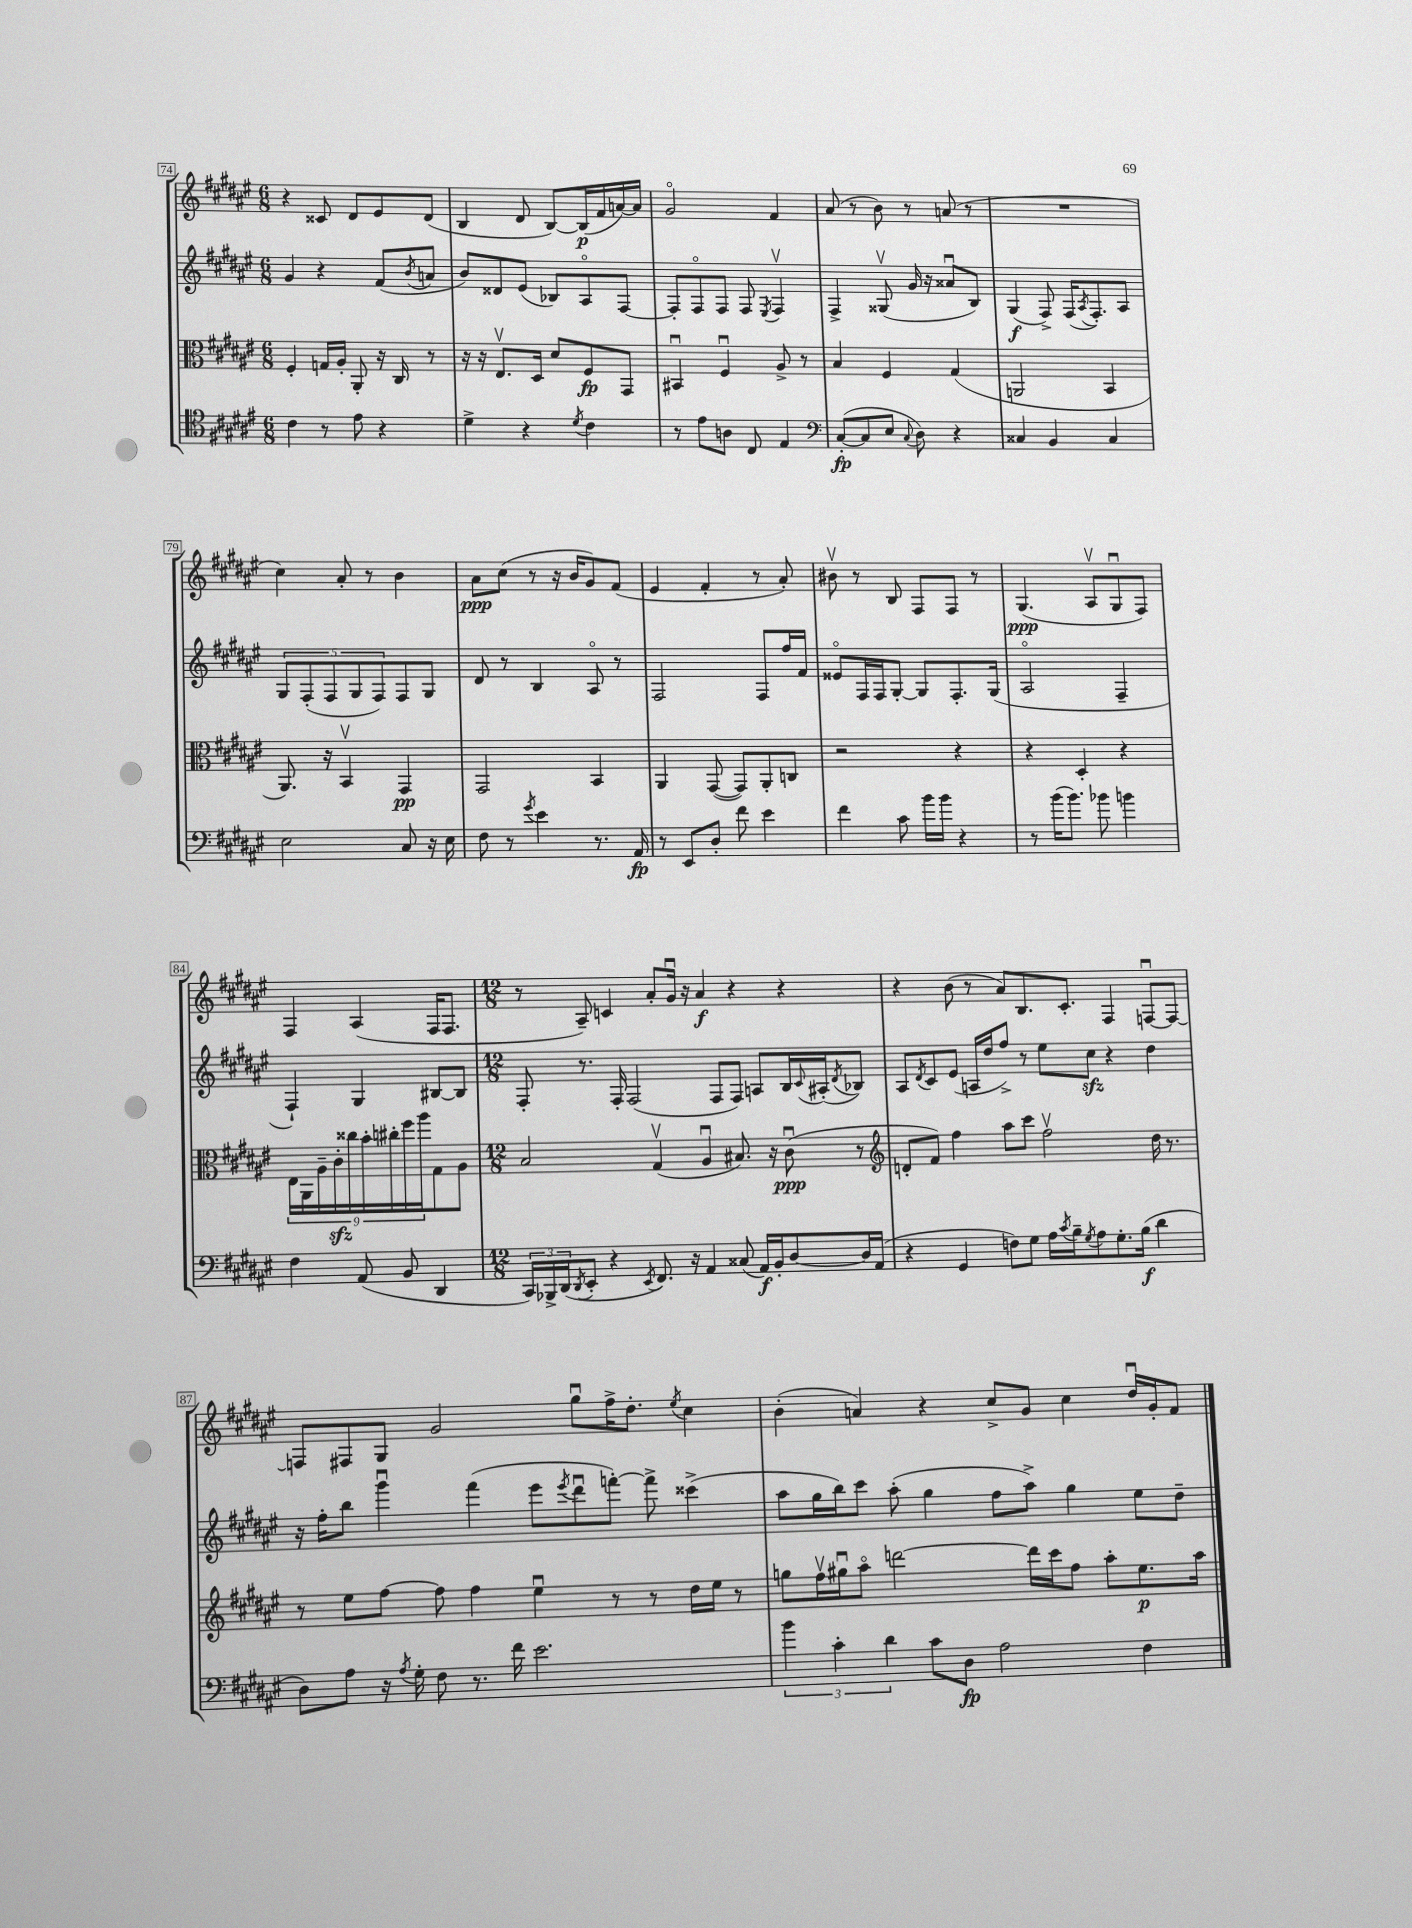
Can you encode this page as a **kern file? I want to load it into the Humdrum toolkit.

**kern	**kern	**kern	**kern
*staff4	*staff3	*staff2	*staff1
*clefC4	*clefC3	*clefG2	*clefG2
*k[f#c#g#d#a#e#]	*k[f#c#g#d#a#e#]	*k[f#c#g#d#a#e#]	*k[f#c#g#d#a#e#]
*M6/8	*M6/8	*M6/8	*M6/8
4c#	4F#'	4g#	4r
8r	16G	4r	8c##
.	16A#'	.	.
8e#	8AA#'	.	8d#
4r	16r	(8f#	8e#
.	16C#	.	.
.	.	8qb	.
.	8r	8a	(8d#
=	=	=	=
4d#^	16r	8b)	4B
.	16r	.	.
.	8.E#v	8d##	.
4r	.	(8e#	8d#
.	16D#	.	.
.	8d#	8B-)	[8B)
8qd#	.	.	.
4c#	8F#	8A#o	(16B]
.	.	.	16f#
.	8GG#	[8F#	[16a)
.	.	.	16a]
=	=	=	=
8r	4BB#u	8F#']	2g#o
8e#	.	8F#o	.
8A	4F#u	8F#	.
8C#	.	8F#	.
.	.	8qE#	.
4E#	8A#^	4F#v	4f#
.	8r	.	.
=	=	=	=
*clefF4	*	*	*
([8C#'	4B	4F#^	(8a#
8C#]	.	.	8r
8E#	4F#	(8G##v	8b)
8qqC#	.	.	.
8D#)	.	16g#	8r
.	.	16r	.
4r	(4G#	8a##u	(8a
.	.	8B)	8r
=	=	=	=
4C##	2AA	(4G#	2.r
4BB	.	8F#^)	.
.	.	(16F#	.
.	.	8qA#	.
.	.	8.F#')	.
4C##	4BB	.	.
.	.	8A#	.
=	=	=	=
2E#	8.AA#)	10G#	4cc#)
.	.	(10F#'	.
.	16r	.	.
.	.	10F#	.
.	4BBv	.	8a#'
.	.	10G#	.
.	.	.	8r
.	.	10F#)	.
8C#	4GG#	8F#	4b
16r	.	8G#	.
16E#	.	.	.
=	=	=	=
8F#	2GG#	8d#	8a#
8r	.	8r	(8cc#
8qg#	.	.	.
4e#	.	4B	8r
.	.	.	16r
.	.	.	16b
8.r	4BB	8A#o	8g#)
.	.	8r	(8f#
16AA#	.	.	.
=	=	=	=
8r	4AA#	2F#	4e#
8EE#	.	.	.
8D#'	([8GG#	.	4f#'
8f#	8GG#])	.	.
4e#	8AA#'	8F#	8r
.	8C	16ff#	8a#')
.	.	16f#	.
=	=	=	=
4f#	2r	8e##o	8b#v
.	.	16F#	8r
.	.	16F#	.
8c#	.	[8G#'	8B
16b	.	8G#]	8F#
16b	.	.	.
4r	4r	8.F#'	8F#
.	.	.	8r
.	.	(16G#	.
=	=	=	=
8r	4r	2A#o	(4.G#
(16b	.	.	.
8.b)	.	.	.
.	4D#'	.	.
8b-	.	.	8A#v
4b	4r	4F#~	8G#u
.	.	.	8F#)
=	=	=	=
4F#	18E#	4F#`)	4F#
.	18AA#	.	.
.	18A#~	.	.
.	18c#'	.	.
.	18cc##	.	.
(8AA#	.	4G#	(4A#
.	18b'	.	.
.	18cc#'	.	.
8BB	.	.	.
.	18ff#	.	.
.	18aa#	.	.
4DD#	8G#	[8B#	16F#
.	.	.	8.F#
.	8A#	8B#]	.
=	=	=	=
*M12/8	*M12/8	*M12/8	*M12/8
24CC#)	2B	8F#'	8r
24BBB-^	.	.	.
(24DD#	.	.	.
8qDD#	.	.	.
8EE#'	.	8.r	8A#~)
4r	.	.	4c
.	.	16F#'	.
.	.	(2F#	.
8qEE#	.	.	.
8.FF#)	(4G#v	.	8a#'
.	.	.	16g#u
16r	.	.	16r
4AA#	4A#u	.	4a#
.	.	8F#	.
(8C##	8.B#)	8F#)	4r
16AA#)	.	8A	.
16BB'	16r	.	.
[8D#	(8c#u	16B	4r
.	.	8qqc#	.
.	.	(16A#'	.
.	.	8qd#	.
16D#]	8r	8B-)	.
(16AA#	.	.	.
=	=	=	=
*	*clefG2	*	*
4r	8d'	8A#	4r
.	.	8qd#	.
.	8f#)	8c#	.
4GG#	4ff#	(8e#	(8b
.	.	16A	8r
.	.	16dd#	.
8F)	8aa#	8ff#^)	8a#)
8G#	8ccc#	8r	8.B
16A#	2ff#v	8ee#	.
8qc#	.	.	.
16B~	.	.	8.c#'
8qG#	.	.	.
8A#	.	8cc#	.
8.G#'	.	4r	4F#
(16B	.	.	.
4d#	16dd#	4dd#	[8Fu
.	8.r	.	.
.	.	.	8F_
=	=	=	=
8D#)	8r	16r	8F]
.	.	16ff#'	.
8A#	8ee#	8bb	8F#
16r	[8ff#	4ggg#u	8G#
8qA#	.	.	.
16G#'	.	.	.
8F#	8ff#]	.	2g#
8.r	4ff#	(4fff#	.
16f#	.	.	.
2.e#	4ee#u	8eee#	.
.	.	8qeee#	.
.	.	8ddd#u	8gg#u
.	8r	[8fff')	16ff#^
.	.	.	8.dd#'
.	8r	8fff^]	.
.	.	.	8qee#
.	16dd#	(4ccc##^	4cc#
.	16ee#	.	.
.	8r	.	.
=	=	=	=
6b	8gg	8aa#	(4b'
.	16ff#v	16gg#	.
6c#'	.	.	.
.	16gg#u	16bb)	.
.	8aa#o	8ccc#	4a)
6d#	.	.	.
.	[2ddd	(8aa#'	.
8c#	.	4gg#	4r
8D#	.	.	.
2A#	.	8ff#	8cc#^
.	16ddd]	8aa#^)	8g#
.	16ccc#	.	.
.	8ff#	4gg#	4cc#
.	8aa#'	.	.
4F#	8.ee#	8ee#	16dd#u
.	.	.	16g#'
.	.	8dd#~	8f#
.	16aa#	.	.
==	==	==	==
*-	*-	*-	*-
